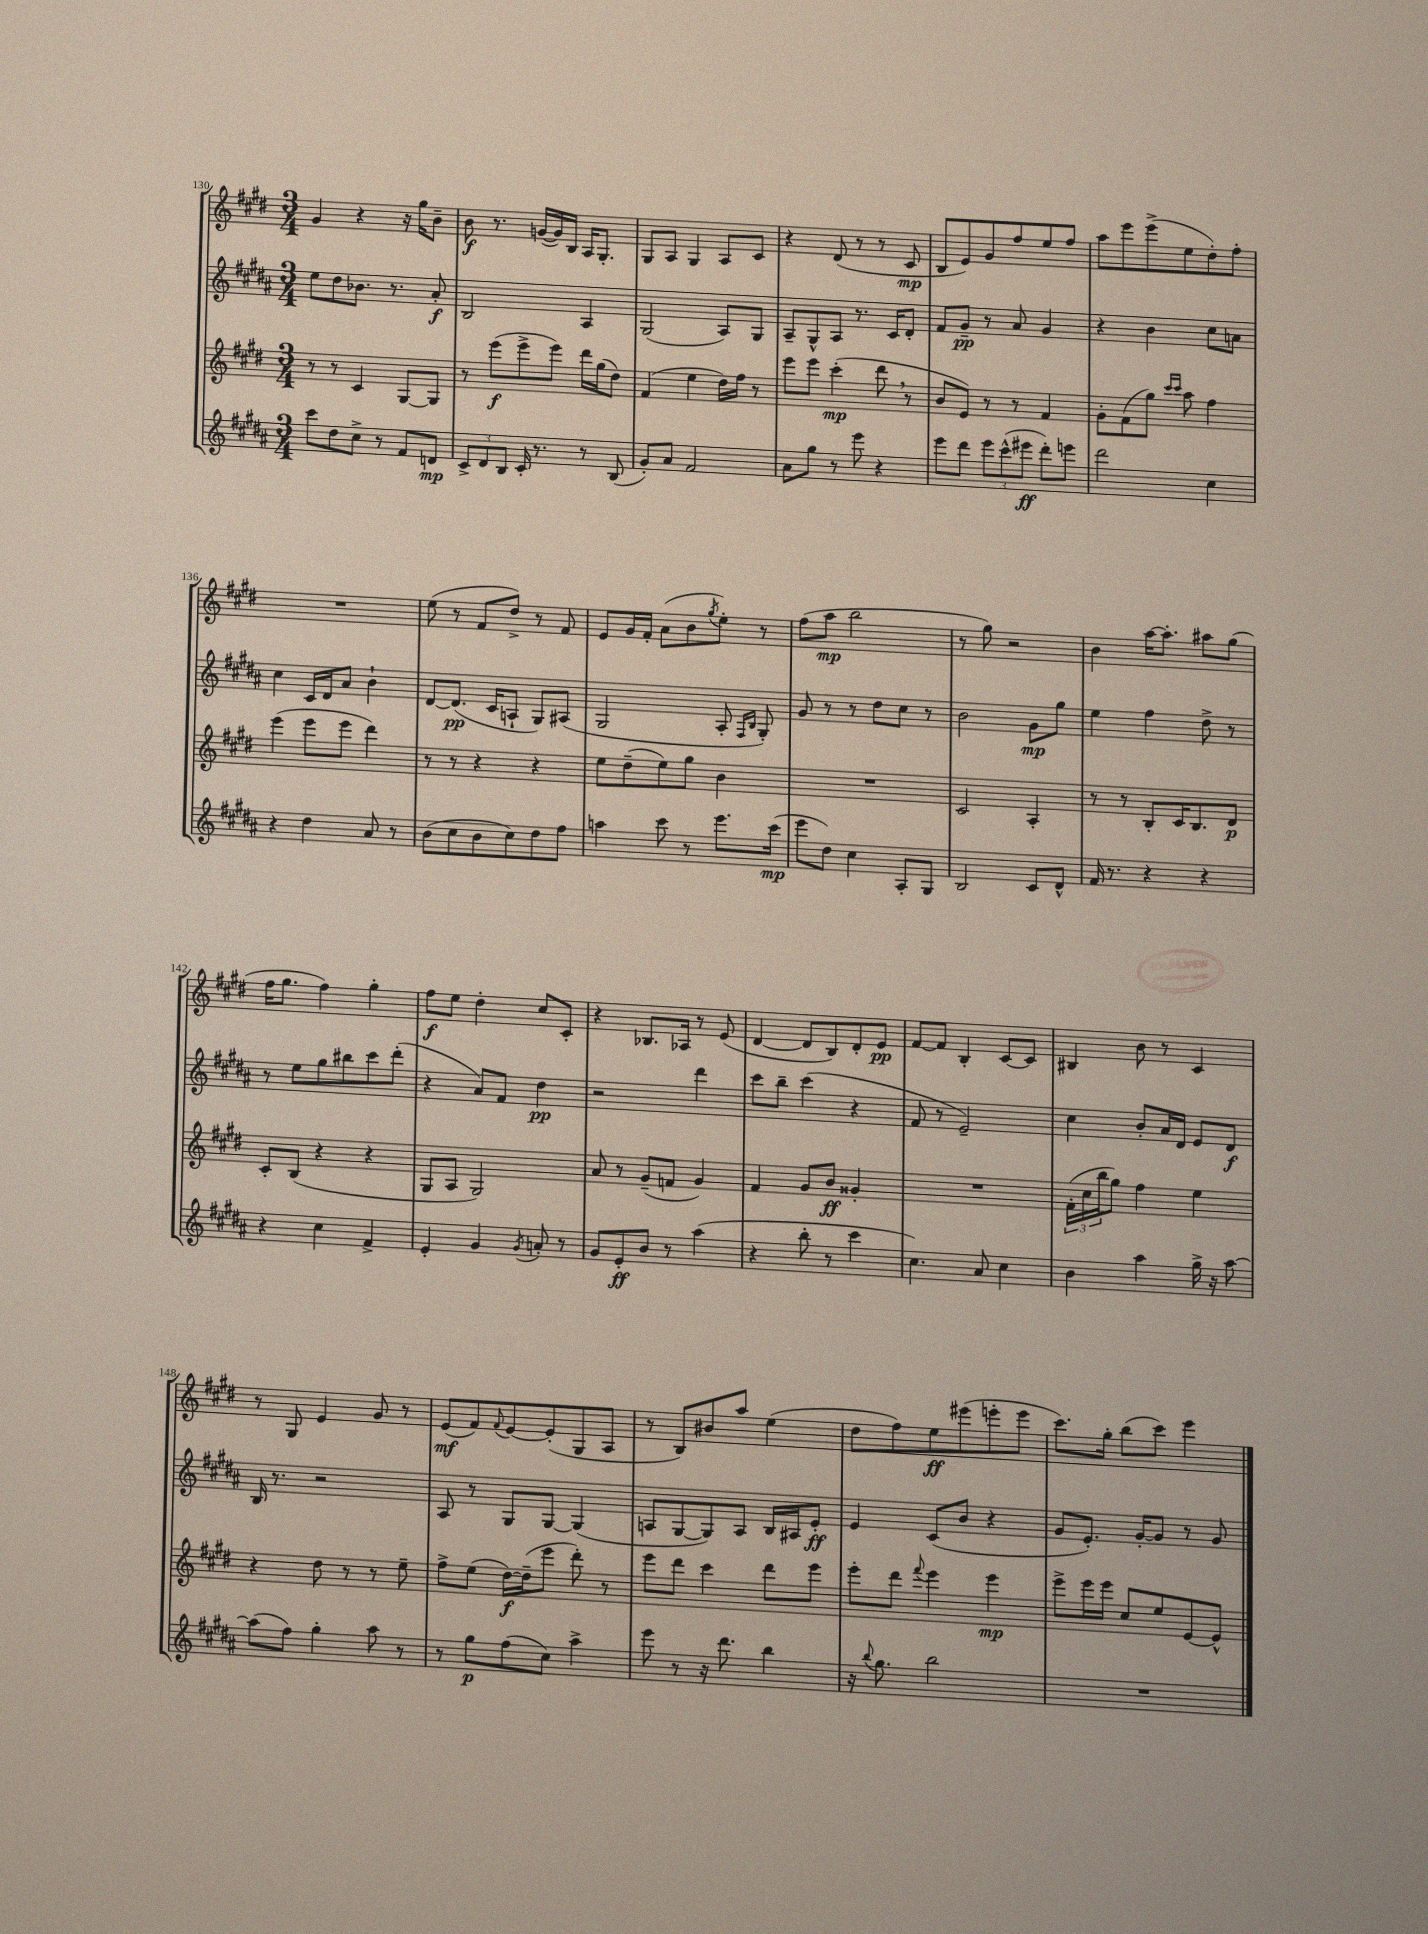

**kern	**kern	**kern	**kern
*staff4	*staff3	*staff2	*staff1
*clefG2	*clefG2	*clefG2	*clefG2
*k[f#c#g#d#a#]	*k[f#c#g#d#]	*k[f#c#g#d#a#]	*k[f#c#g#d#]
*M3/4	*M3/4	*M3/4	*M3/4
8ccc#	8r	8ee	4g#
8dd#	8r	8dd#	.
8cc#^	4c#	8.b-	4r
8r	.	.	.
.	.	8.r	.
8f#	[8G#	.	16r
.	.	.	16gg#
8d	8G#]	8a#'	8b~
=	=	=	=
12c#^	8r	2B	8b
12d#	.	.	.
.	(8eee	.	8.r
12B	.	.	.
16c#'	8eee^	.	.
8.r	.	.	([16g
.	8eee)	.	16g])
.	.	.	16B
8r	16ddd#	4A#	16A
.	(16gg#	.	8.G#'
(8B	8dd#)	.	.
=	=	=	=
8g#')	(4f#	(2G#	8G#
8a#	.	.	8A
2f#	4ee	.	4G#
.	16dd#)	8A#)	8A
.	16ff#	.	.
.	8r	8G#	8c#
=	=	=	=
8a#	8eee	8A#~	4r
8gg#	8eee	8G#^^	.
8r	(4ccc#'	8A#	(8d#
8eee	.	8.r	8r
4r	8ddd#	.	8r
.	.	16c#	.
.	8r	8d#'	8c#
=	=	=	=
8eee	8b	8f#	8B
8ddd#	8e)	8g#~	8e)
12eee	8r	8r	8g#
(12ccc#^^	.	.	.
.	8r	8a#	8ff#
12eee#	.	.	.
8ddd#')	4f#	4g#	8ee
8eee	.	.	8ff#
=	=	=	=
2ddd#	8g#'	4r	8aa
.	(8f#	.	8eee
.	8gg#)	4b	(8eee^
.	16qqccc#	.	.
.	16qqccc#	.	.
.	8aa	.	8ee
4cc#	4ff#	8cc#	8dd#')
.	.	8a	8ff#'
=	=	=	=
4r	(4eee	4cc#	2.r
4dd#	8eee	16c#	.
.	.	16d#	.
.	8eee	8a#	.
8a#	4ddd#)	4b`	.
8r	.	.	.
=	=	=	=
(8b	8r	[8d#	(8ee
8cc#	8r	(8.d#]	8r
8b	4r	.	8f#
.	.	16c#	.
8cc#)	.	8A`	8dd#^)
8dd#	4r	8G#)	8r
8ff#	.	(8A#	8f#
=	=	=	=
4aa	8ee	2G#	8e
.	(8dd#~	.	16g#
.	.	.	16f#'
8ccc#	8ee)	.	(8a
8r	8gg#	.	8b
.	.	.	8qgg#
8.eee	4b	8A#'	8ee')
.	.	16qqF#	.
.	.	16qqB	.
.	.	8G#')	8r
(16ccc#	.	.	.
=	=	=	=
8eee	2.r	8g#	(8ff#
8dd#)	.	8r	8aa
4cc#	.	8r	2bb
.	.	8dd#	.
8A#'	.	8cc#	.
8G#	.	8r	.
=	=	=	=
2B	2c#	2b	8r
.	.	.	8gg#)
.	.	.	2r
8c#	4A'	8g#	.
8d#^^	.	8gg#	.
=	=	=	=
16f#	8r	4ee	4b
8.r	.	.	.
.	8r	.	.
4r	8B'	4ff#	[16aa
.	.	.	8.aa']
.	16c#	.	.
.	8.B	.	.
4r	.	8dd#^	8aa#
.	8d#	8r	(8gg#
=	=	=	=
4r	8c#'	8r	16ff#
.	.	.	8.gg#
.	(8B	8ee	.
4cc#	4r	8gg#	4ff#)
.	.	8bb#	.
4f#^	4r	8ccc#	4gg#'
.	.	(8ddd#'	.
=	=	=	=
4e'	8G#	4r	8ff#
.	8A	.	8ee
4g#	2G#)	8a#)	4dd#'
.	.	8f#	.
8qg#	.	.	.
8a'	.	4dd#	8cc#
8r	.	.	8c#'
=	=	=	=
8g#	8a	2r	4r
8e'	8r	.	.
8b	(8g#~	.	8.B-
8r	8f	.	.
.	.	.	16A-
(4aa#	4g#)	4ddd#	8r
.	.	.	(8e
=	=	=	=
4r	4f#	8ccc#	[4d#
.	.	8bb~	.
8bb'	8g#	(4ccc#	8d#]
8r	8b	.	8B)
4ccc#	4g##'	4r	8d#'
.	.	.	8e
=	=	=	=
4.cc#)	2.r	8f#	[8f#
.	.	8r	8f#]
.	.	2e~)	4B'
8a#	.	.	.
4cc#	.	.	[8c#
.	.	.	8c#]
=	=	=	=
4b	(24f#'	4cc#	4B#
.	24cc#	.	.
.	24bb	.	.
.	8gg#)	.	.
4aa#	4ff#	8b'	8b
.	.	16a#	8r
.	.	16d#	.
16gg#^	4ee	8e	4c#
16r	.	.	.
[8aa#	.	8d#	.
=	=	=	=
(8aa#]	4r	16B	8r
.	.	8.r	.
8ff#)	.	.	8G#
4gg#'	8dd#	2r	4e
.	8r	.	.
8aa#	8r	.	8g#
8r	8ee~	.	8r
=	=	=	=
8r	8ff#^	8A#	(8e
8gg#	(8ee	8r	8f#)
.	.	.	8qqf#
(8ff#	[16dd#)	8G#	[8e
.	(16dd#~]	.	.
8cc#)	8eee	[8G#	(8e']
4aa#^	8ddd#')	(4G#]	8G#
.	8r	.	8A
=	=	=	=
8eee	8eee	8A	8r
8r	8ddd#	[8G#	8B)
16r	4ccc#	8G#])	8b#
8.ddd#	.	.	.
.	.	8A	8aa
4bb	8ddd#	16B	(4ee
.	.	16A#	.
.	8eee	8e'	.
=	=	=	=
16r	8eee'	4e	8dd#
8qqbb	.	.	.
8.gg#	.	.	.
.	8ddd#	.	8ff#)
.	8qqfff#	.	.
2bb	4eee	(8c#	8ee
.	.	8b	(8eee#
.	4eee	4r	8eee'
.	.	.	8eee
=	=	=	=
2.r	8eee^	8g#	8.ccc#)
.	16eee	8.e')	.
.	16eee	.	16gg#'
.	8cc#	.	(8bb
.	.	[16g#'	.
.	8ee	8g#]	8ccc#)
.	[8e	8r	4eee
.	8e^^]	8g#	.
==	==	==	==
*-	*-	*-	*-
